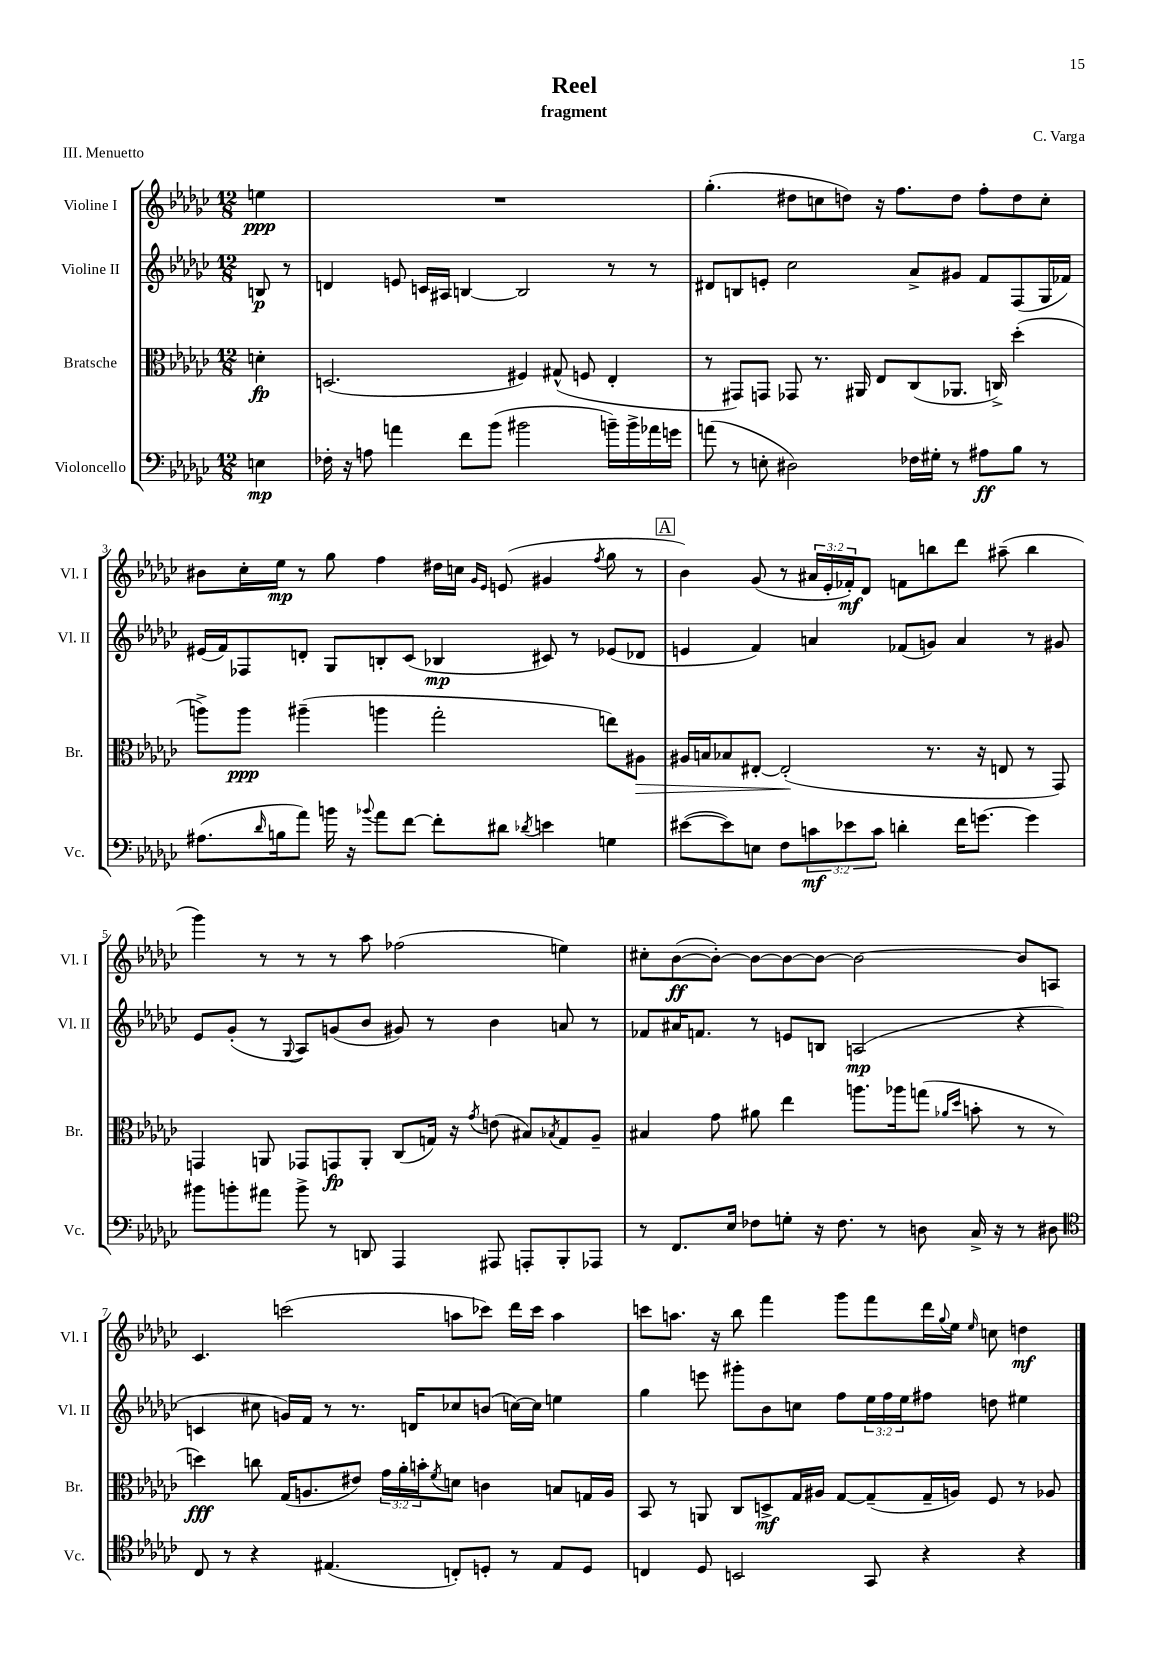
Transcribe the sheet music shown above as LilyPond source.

\header { title = "Reel" composer = "C. Varga" subtitle = "fragment" piece = "III. Menuetto" }
<<
\new StaffGroup <<
\new Staff = "s0" \with { instrumentName = "Violine I" shortInstrumentName = "Vl. I" } {
    \clef treble \key ges \major \numericTimeSignature \time 12/8 \override Staff.TupletNumber.text = #tuplet-number::calc-fraction-text \partial 4
    e''4\ppp |
    R1. |
    ges''4.-.( dis''8 c''8 d''8) r16 f''8. d''8 f''8-. d''8 c''8-. |
    bis'8 ces''16-. ees''16\mp r8 ges''8 f''4 dis''16 c''16 \grace { ges'16 ees'16 } e'8( gis'4 \acciaccatura { f''8 } ges''8 r8 |
    \mark \markup { \box "A" } bes'4) ges'8( r8 \tuplet 3/2 { ais'16 ees'16-. fes'16-.\mf) } des'8 f'8 b''8 des'''8 ais''8--( b''4 |
    ges'''4) r8 r8 r8 aes''8 fes''2( e''4) |
    cis''8-. bes'8~\ff( bes'8~-.) bes'8~ bes'8~ bes'8~ bes'2~ bes'8 a8 |
    ces'4. c'''2( a''8 ces'''8) des'''16 ces'''16 a''4 |
    c'''8 a''8. r16 bes''8 f'''4 ges'''8 f'''8 des'''16 \appoggiatura { ges''8 } ees''16 \grace { ees''16 } c''8 d''4\mf \bar "|." |
}
\new Staff = "s1" \with { instrumentName = "Violine II" shortInstrumentName = "Vl. II" } {
    \clef treble \key ges \major \numericTimeSignature \time 12/8 \override Staff.TupletNumber.text = #tuplet-number::calc-fraction-text \partial 4
    b8\p r8 |
    d'4 e'8 c'16 ais16 b4~ b2 r8 r8 |
    dis'8 b8 e'8-. ces''2 aes'8-> gis'8 f'8 f8( ges16 fes'16) |
    eis'16( f'16) fes8 d'8-. ges8 b8-. ces'8( bes4\mp cis'8) r8 ees'8( des'8 |
    \mark \markup { \box "A" } e'4 f'4) a'4 fes'8( g'8) a'4 r8 gis'8 |
    ees'8 ges'8-.( r8 \appoggiatura { ges8 } aes8) g'8( bes'8 gis'8) r8 bes'4 a'8 r8 |
    fes'8 ais'16 f'8. r8 e'8 b8 a2\mp( r4 |
    c'4 cis''8 g'16) f'16 r8 r8. d'16 ces''8 b'8( c''16~) c''16 e''4 |
    ges''4 e'''8 gis'''8-. bes'8 c''8 f''8 \tuplet 3/2 { ees''16 f''16 ees''16 } fis''8 d''8 eis''4 \bar "|." |
}
\new Staff = "s2" \with { instrumentName = "Bratsche" shortInstrumentName = "Br." } {
    \clef alto \key ges \major \numericTimeSignature \time 12/8 \override Staff.TupletNumber.text = #tuplet-number::calc-fraction-text \partial 4
    d'4-.\fp |
    d2.( fis4) gis8-^( f8 ees4-. |
    r8 gis,8) g,8 ges,8 r8. ais,16 ees8 ces8( aes,8. c16->) des''4-.( |
    a''8->) a''8\ppp ais''4--( a''4 ges''2-. e''8) ais8\> |
    \mark \markup { \box "A" } ais16 b16 bes8 eis8~-. eis2-.\!( r8. r16 e8 r8 ges,8) |
    g,4 a,8 ges,8 g,8\fp a,8-. ces8( g16) r16 \acciaccatura { ges'8 } e'8( bis8) \acciaccatura { bes8 } g8 aes8-- |
    bis4 ges'8 ais'8 ees''4 a''8. aes''16 g''8( \grace { aes'16 des''16 } b'8-. r8 r8 |
    d''4\fff) c''8 ges16( a8. eis'8) \tuplet 3/2 { ges'16 aes'16-. b'16-. } \acciaccatura { f'8 } d'8 c'4 b8 g16 a16 |
    bes,8 r8 a,8 ces8 d8->\mf ges16 ais16 ges8~ ges8--( ges16-- a16) f8 r8 aes8 \bar "|." |
}
\new Staff = "s3" \with { instrumentName = "Violoncello" shortInstrumentName = "Vc." } {
    \clef bass \key ges \major \numericTimeSignature \time 12/8 \override Staff.TupletNumber.text = #tuplet-number::calc-fraction-text \partial 4
    e4\mp |
    fes16-. r16 a8 a'4 f'8 bes'8( bis'2 b'16--) b'16-> aes'16 g'16 |
    a'8( r8 e8-. dis2) fes16 gis16-. r8 ais8\ff bes8 r8 |
    ais8.( \grace { des'16 } b16 aes'8) b'16 r16 \appoggiatura { bes'8 } aes'8 f'8~ f'8-. dis'8 \acciaccatura { des'8 } e'4 g4 |
    \mark \markup { \box "A" } eis'8~( eis'8) e8 f8 \tuplet 3/2 { c'8\mf ees'8 c'8 } d'4-. f'16 g'8.~ g'4 |
    bis'8 b'8-. ais'8 b'8-> r8 d,8 aes,,4 ais,,8 a,,8-. bes,,8-. aes,,8 |
    r8 f,8. ees16 fes8 g8-. r16 fes8. r8 d8 ces16-> r16 r8 dis8 |
    \clef tenor ces8 r8 r4 eis4.( c8-.) d8-. r8 eis8 d8 |
    c4 des8 b,2 ges,8 r4 r4 \bar "|." |
}
>>
>>
